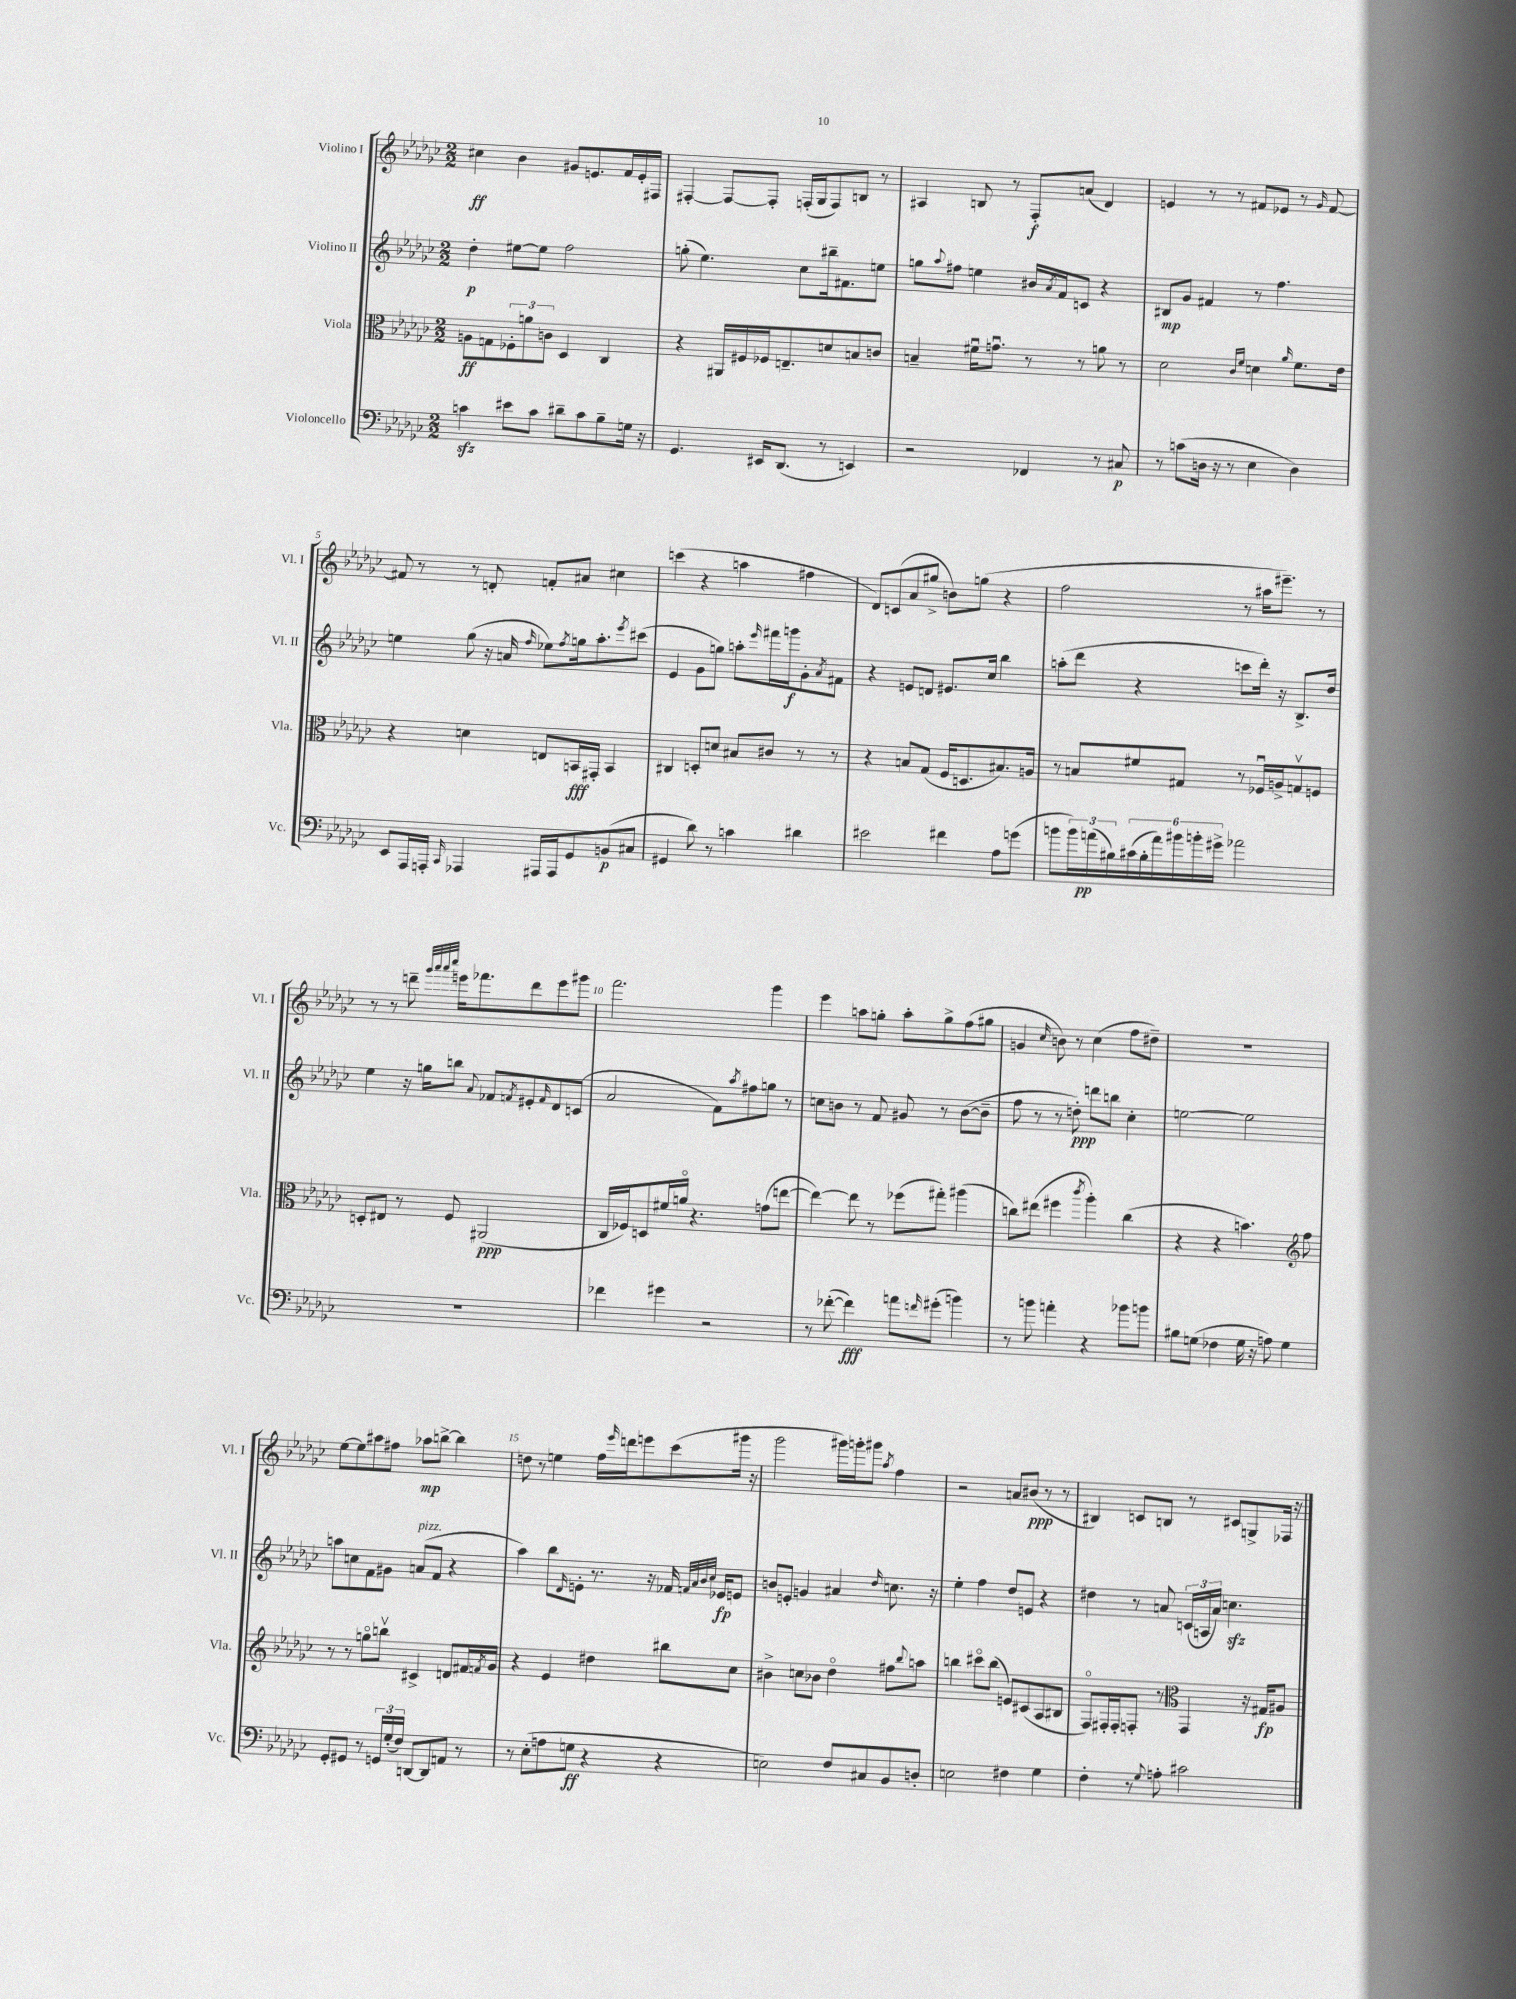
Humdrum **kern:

**kern	**kern	**kern	**kern
*staff4	*staff3	*staff2	*staff1
*clefF4	*clefC3	*clefG2	*clefG2
*k[b-e-a-d-g-c-]	*k[b-e-a-d-g-c-]	*k[b-e-a-d-g-c-]	*k[b-e-a-d-g-c-]
*M2/2	*M2/2	*M2/2	*M2/2
4c\	8A\L	4dd-'\	4cc#\
.	8G\	.	.
8e#\L	12F-'\	[8ee#\L	4b-\
.	12a\	.	.
8c\J	.	8ee#\]J	.
.	12c\J	.	.
8d#~\L	4D-/	2ff\	8g#/L
8c\	.	.	8.e/
8B-~\	4C-/	.	.
.	.	.	16f/L
16G\Jk	.	.	16e'/
16r	.	.	16F#/JJ
=	=	=	=
4.GG-/	4r	(8gg'\	[4F#'/
.	.	4.ee-\)	.
.	16AA#/LL	.	8F#/_L
.	16F#/	.	.
16EE#/LK	16F-/J	.	8F#'/]J
(8.DD-/J	8.E~/	.	.
.	.	8cc-\L	(16F'/LL
.	.	.	16G-/J
8r	8d/	16bb#~\k	8F/)
.	.	8.f#\	.
4EE/)	8B/	.	8B/J
.	8c/J	8ee\J	8r
=	=	=	=
2r	4B~/	8gg\L	4A#/
.	.	8qqaa-/	.
.	.	8ff#\J	.
.	16f#u\LK	4ee\	8B/
.	8.gu\J	.	.
.	.	.	8r
4FF-/	8r	16b#/LL	8F'/L
.	.	8qa-/	.
.	.	16f/J	.
.	8r	8c/J	(8a/J
8r	8a\	4r	4d-/)
8C#/	8r	.	.
=	=	=	=
8r	2d-\	8B#/L	4e/
(8c\L	.	8g-/J	.
16D\Jk	.	4f#/	8r
16r	.	.	.
8r	.	.	8r
.	16qqc-/LL	.	.
.	16qqf/JJ	.	.
4E-\	4d\	8r	8f#/L
.	.	4.ff\	8e-/J
.	16qqa-/	.	.
4D\)	8.f\L	.	8r
.	.	.	16qqg-/
.	.	.	[8f#/
.	16e-\Jk	.	.
=	=	=	=
8EE-/L	4r	4ee\	8f#/]
16AAA-/L	.	.	8r
16AAA'/JJ	.	.	.
16qqCC-/	.	.	.
4AAA-/	4d\	(8gg-\	8r
.	.	16r	8d'/
.	.	16a/	.
.	.	16qqff/	.
16AAA#/LL	8E/L	8ee-\L)	8f'/L
16AAA#/J	.	.	.
.	.	8qff/	.
8GG-/	16BB/L	16gg\k	8a#/J
.	16GG#'/JJ	8.aa-'\	.
(8BB/	4BB/	.	4cc#\
.	.	8qeee-/	.
8C#/J	.	(8ccc#\J	.
=	=	=	=
4GG#/	4C#/	4e-/	(4ccc\
8d-\)	8D'/L	8g-\L	4r
8r	8d/J	8gg\J)	.
4c\	8B#/L	8aa'\L	4aa\
.	.	16qqeee-/	.
.	8c#/J	16fff#\L	.
.	.	16ggg\J	.
4d#\	8r	8g-'\	4ff#\
.	.	8qa-/	.
.	8r	8f#\J	.
=	=	=	=
2e#\	4r	4r	8d-/L)
.	.	.	(8c/
.	8B/L	8e/L	8a-/
.	(8G-/J	8d/J	8gg#^/J
4f#\	16F/LK	8.e#/L	8b\L)
.	8.D/	.	.
.	.	.	(8gg\J
.	.	16cc-/Jk	.
8A-\L	8.B#/)	4bb-\	4r
(8g\J	.	.	.
.	16A/Jk	.	.
=	=	=	=
8b\L	8r	(8aa'\L	2ff\
24b\L)	8B/L	8ddd-\J	.
(24a\	.	.	.
24B#\)	.	.	.
(24c#\	8f#/	4r	.
24B#'\	.	.	.
24a\)	.	.	.
24b#\	8G#/J	.	.
24b'\	.	.	.
24g#^\JJ	.	.	.
2a-\	8r	8ccc\L	8r
.	16F-u/LL	16ddd-'\Jk)	16aa#\LK
.	16A^/J	16r	8.eee#~\J)
.	8Gv/	8.B-^/L	.
.	8F/J	.	8r
.	.	16dd-/Jk	.
=	=	=	=
1r	8D'/L	4ee-\	8r
.	8E#/J	.	8r
.	8r	16r	8ddd~\
.	.	16gg\LK	.
.	.	.	32qqggg-/LLL
.	.	.	32qqaaa-/
.	.	.	32qqaaa-/
.	.	.	32qqcccc-/JJJ
.	8F/	8bb\J	16eee\LK
.	.	.	8.fff-\
.	.	8qqa-/	.
.	(2AA#/	8f-/L	.
.	.	8qf/	.
.	.	8e#'/	8ddd\
.	.	16qqf/	.
.	.	8d-/	8eee\
.	.	(8c/J	8ggg#\J
=	=	=	=
4f-\	16C-/LL	2a-/	2.fff\
.	16F-/J)	.	.
.	8D/	.	.
4g#\	16f#/L	.	.
.	16ao/JJ	.	.
.	4.r	.	.
2r	.	8f\L)	.
.	.	8qaa-/	.
.	.	8ff#\	.
.	(8g\L	8gg\J	4ggg-\
.	[8ee\J	8r	.
=	=	=	=
8r	4ee\_)	8cc\L	4eee-\
([8f-'\	.	8b\J	.
4f-\])	8ee\]	8r	8aa\L
.	8r	8f/	8gg'\J
8a\L	(8ff-\L	8g#/	8aa'\L
16qqf/	.	.	.
(8g#'\J	8gg#'\J)	8r	8gg^\
4b\)	(4aa#\	([8b\L	(8ff\
.	.	8b~\]J	8gg#\J
=	=	=	=
8r	8cc\L)	8ff\	4g/
8b\	(8ee#\J	8r	.
.	.	.	16qqcc-/
4a'\	4ff#\	8r	8b\)
.	.	8dd'\)	8r
.	8qccc-/	.	.
4r	4aa-'\)	8ddd\L	(4cc-\
.	.	8bb\J	.
8b-\L	(4cc\	4cc-'\	8ff\L
8b\J	.	.	8dd#~\J)
=	=	=	=
8B#\L	4r	[2ee\	1r
(8G\J	.	.	.
4F-\	4r	.	.
16G\	4.b\)	2ee\]	.
16r	.	.	.
8A\)	.	.	.
4G\	.	.	.
*	*clefG2	*	*
.	8ff\	.	.
=	=	=	=
8GG-'/L	8r	8aa\L	[8ee-\L
8GG#/J	8r	8cc\	8ee-\]
8r	8ggo\L	8f\	8aa#\
24GG/LL	8bbv\J	8g#\J	8ff#\J
(24G-'/	.	.	.
24F/JJ)	.	.	.
[8DD/L	4c#^/	(8a/L	8aa-\L
8DD/]	.	8f/J	[8bb^\J
8AA/J	8d/L	4r	4bb\]
8r	16f#/L	.	.
.	8qf/	.	.
.	16g-/JJ	.	.
=	=	=	=
8r	4r	4aa-\)	8dd\
(8E-'\L	.	.	8r
8A\	4e-/	8bb-\L	4ee\
.	.	16qqd-/	.
8G\J	.	8e'\J	.
4r	4dd#\	8.r	16ff\LL
.	.	.	16qqeee-/
.	.	.	16ddd\J
.	.	.	8eee\
.	.	16r	.
4r	8bb#\L	16f-/	(8ccc-\
.	.	32qqf/LLL	.
.	.	32qqa-/	.
.	.	32qqb-/	.
.	.	32qqcc-/JJJ	.
.	.	16e-/LK	.
.	8cc-\J	8e/J	16ggg#\Jk
.	.	.	16r
=	=	=	=
2E\)	4b#^\	8b/L	2ggg-\
.	.	8e'/J	.
.	8cc\L	4g/	.
.	8b-\J	.	.
8F/L	4dd-o\	4a#/	16ggg#\LL)
.	.	.	16ggg'\J
8C#/	.	.	8ggg#\J
.	.	16qqdd-/	8qaa-/
8BB-/	8ff#\L	8.cc\	4ff\
.	8qqbb-/	.	.
8D'/J	8aa\J	.	.
.	.	16r	.
=	=	=	=
2E\	4bb\	4ee-'\	2r
.	8ccc#o\L	4ff\	.
.	(8bb\J	.	.
4F#\	8e/L)	8dd-/L	8a/L
.	(8c#/	8e/J	(8b#/J
4G-\	8A-/	4r	8r
.	8B#/J	.	8r
=	=	=	=
4F'\	8Fo/L)	4dd#\	4B#/)
.	16F#'/L	.	.
.	16F#'/J	.	.
8r	8F'/J	8r	8c/L
8qqG-/	.	.	.
8A'\	8r	8a/	8B/J
*	*clefC3	*	*
2c#\	4GG-/	(24c/LL	8r
.	.	24A/	.
.	.	24a/JJ)	.
.	.	4.cc\	8c#/L
.	16r	.	8G^/
.	16G#/LK	.	.
.	8A#/J	.	16F-/Jk
.	.	.	16r
==	==	==	==
*-	*-	*-	*-
